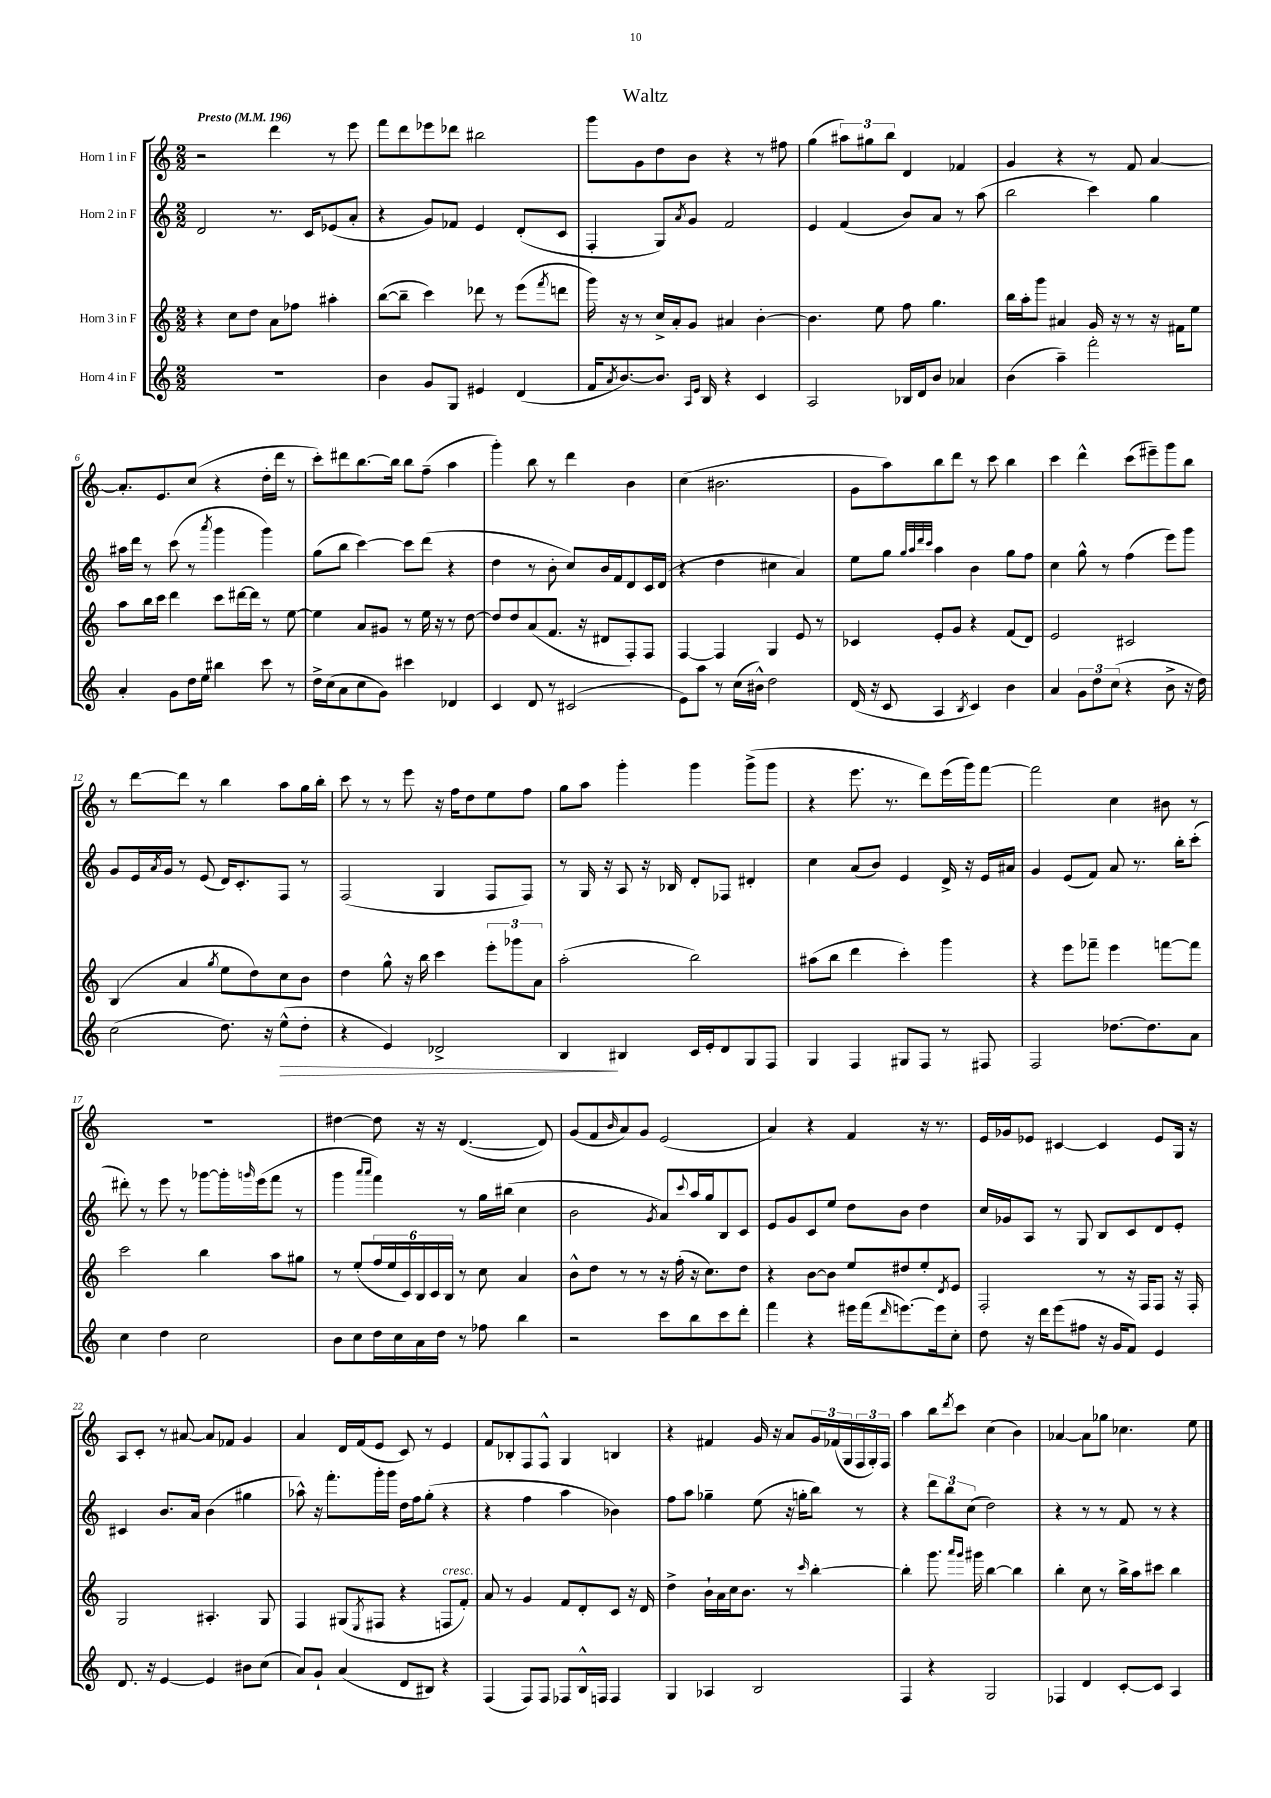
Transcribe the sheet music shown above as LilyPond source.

\header { title = "Waltz" }
<<
\new StaffGroup <<
\new Staff = "s0" \with { instrumentName = "Horn 1 in F" } {
    \clef treble \key c \major \numericTimeSignature \time 2/2 \tempo "Presto" 4 = 196
    r2 d'''4 r8 e'''8 |
    f'''8 d'''8 ees'''8 des'''8 bis''2 |
    g'''8 g'8 d''8 b'8 r4 r8 fis''8 |
    g''4( \tuplet 3/2 { ais''8) gis''8 b''8 } d'4 fes'4 |
    g'4 r4 r8 f'8 a'4~ |
    a'8.-. e'8. c''8( r4 d''16-. d'''16 r8 |
    c'''8-.) dis'''8 b''8.~ b''16 b''8 f''8--( a''4 |
    g'''4-.) b''8 r8 d'''4 b'4 |
    c''4( bis'2. |
    g'8 a''8) b''8 d'''8 r8 c'''8 b''4 |
    c'''4 d'''4-^ c'''8( eis'''8--) g'''8 b''8 |
    r8 d'''8~ d'''8 r8 b''4 a''8 g''16 b''16-. |
    c'''8 r8 r8 e'''8 r16 f''16 d''8 e''8 f''8 |
    g''8 a''8 g'''4-. g'''4 g'''8->( g'''8 |
    r4 e'''8. r8. d'''8) e'''16( g'''16) f'''8~ |
    f'''2 c''4 bis'8 r8 |
    R1 |
    dis''4~ dis''8 r16 r16 d'4.~( d'8) |
    g'8( f'8 \grace { b'16 } a'8) g'8 e'2( |
    a'4) r4 f'4 r16 r8. |
    e'16 ges'16 ees'8 cis'4~ cis'4 ees'8 g16 r16 |
    a8 c'8-. r8 ais'8~ ais'8 fes'8 g'4 |
    a'4 d'16 f'16( e'8 c'8) r8 e'4 |
    f'8 bes8-. f8 f8-^ g4 b4 |
    r4 fis'4 g'16 r16 a'8 \tuplet 3/2 { g'16 fes'16( g16 } \tuplet 3/2 { f16 g16-.) f16 } |
    a''4 b''8 \acciaccatura { d'''8 } c'''8 c''4( b'4) |
    aes'4~ aes'8 ges''8 ces''4. e''8 \bar "|." |
}
\new Staff = "s1" \with { instrumentName = "Horn 2 in F" } {
    \clef treble \key c \major \numericTimeSignature \time 2/2
    d'2 r8. c'16 ees'8( a'8-. |
    r4 g'8) fes'8 e'4 d'8-.( c'8 |
    f4-. g8) \acciaccatura { a'8 } g'8 f'2 |
    e'4 f'4( b'8) a'8 r8 a''8( |
    b''2 c'''4) g''4 |
    ais''16 d'''16 r8 c'''8( r8 \acciaccatura { a'''8 } g'''4 g'''4) |
    g''8( b''8 c'''4~) c'''8 d'''8( r4 |
    d''4 r8 b'8-. c''8) b'16 f'16 d'8 c'16 d'16( |
    r4 d''4 cis''4 a'4) |
    e''8 g''8 \grace { g''32 a''32 d'''32 c'''32 } a''4 b'4 g''8 f''8 |
    c''4 g''8-^ r8 f''4( e'''8) g'''8 |
    g'8 e'16 \acciaccatura { a'8 } g'16 r8 e'8( d'16) c'8.-. f8 r8 |
    f2( g4 f8 f8) |
    r8 g16 r16 a8 r16 bes16 d'8-. fes8 dis'4-. |
    c''4 a'8( b'8) e'4 d'16-> r16 e'16 ais'16 |
    g'4 e'8( f'8) a'8 r8. b''16-. c'''8-.( |
    dis'''8-.) r8 e'''8 r8 ges'''8~ ges'''16-. \grace { g'''16 } e'''16( f'''8 r8 |
    g'''4 \grace { a'''16 a'''16 } f'''4) r8 g''16 bis''16( c''4 |
    b'2 \acciaccatura { g'8 } a'8) \appoggiatura { c'''8 } a''16 g''16 b8 c'8 |
    e'8 g'8 c'8 e''8 d''8 b'8 d''4 |
    c''16 ges'16 a8 r8 g8 b8 c'8 d'8 e'8-. |
    cis'4 b'8. a'16 b'4( gis''4 |
    aes''8-^) r16 f'''8.-. g'''16-. g'''16 d''16 f''16 g''8-.( r4 |
    r4 f''4 a''4 bes'4) |
    f''8 a''8 ges''4-- e''8( r16 g''16-. b''8) r8 |
    r4 \tuplet 3/2 { d'''8 b''8 c''8( } d''2) |
    r4 r8 r8 f'8 r8 r4 \bar "|." |
}
\new Staff = "s2" \with { instrumentName = "Horn 3 in F" } {
    \clef treble \key c \major \numericTimeSignature \time 2/2
    r4 c''8 d''8 a'8 fes''8 ais''4-. |
    b''8~( b''8-- c'''4) des'''8 r8 e'''8( \acciaccatura { f'''8 } d'''8 |
    g'''16) r16 r8 c''16-> a'16-. g'8 ais'4 b'4~-. |
    b'4. e''8 f''8 g''4. |
    b''16 a''16-. g'''8 ais'4 g'16 r16 r8 r16 fis'16 e''8 |
    a''8 b''16 c'''16 d'''4 c'''8 dis'''16~ dis'''16 r8 e''8~ |
    e''4 a'8 gis'8 r8 e''16 r16 r8 d''8~ |
    d''8 d''8 a'8( f'8. r16 dis'8 f8-.) f8 |
    f4~ f4 g4 e'8 r8 |
    ces'4 e'8-. g'8 r4 f'8( d'8) |
    e'2 cis'2 |
    b4( a'4 \acciaccatura { g''8 } e''8 d''8) c''8 b'8 |
    d''4 g''8-^ r16 b''16 c'''4 \tuplet 3/2 { e'''8-. ges'''8 a'8 } |
    a''2-.( b''2) |
    ais''8( b''8 d'''4 c'''4-.) g'''4 |
    r4 e'''8 fes'''8-- e'''4 f'''8~ f'''8 |
    c'''2 b''4 a''8 gis''8 |
    r8 e''8-.( \tuplet 6/4 { f''16 e''16 c'16) b16 c'16 b16 } r8 c''8 a'4 |
    b'8-^ d''8 r8 r8 r16 f''16-.( r16 c''8.) d''8 |
    r4 b'8~ b'8 e''8 dis''8 e''8-. \acciaccatura { d'8 } e'8 |
    f2-. r8 r16 f16 f8 r16 f16-. |
    g2 ais4.-. g8 |
    f4 gis8( \acciaccatura { e8 } fis8 r4 f8^\markup { \italic "cresc." } f'8-.) |
    a'8 r8 g'4 f'8 d'8-. c'8 r16 d'16 |
    d''4-> b'16-! a'16 c''16 b'8. r8 \grace { c'''16 } b''4~-. |
    b''4-. g'''8. \grace { a'''16 g'''16 } gis'''16 b''4~ b''4 |
    b''4-. c''8 r8 b''16-> a''16 cis'''8 b''4 \bar "|." |
}
\new Staff = "s3" \with { instrumentName = "Horn 4 in F" } {
    \clef treble \key c \major \numericTimeSignature \time 2/2
    R1 |
    b'4 g'8 g8 eis'4 d'4( |
    f'16 \acciaccatura { a'8 } b'8.~) b'8. \grace { a16 e'16 } b16 r4 c'4 |
    a2 bes16 d'16 b'8 aes'4 |
    b'4( a''4--) f'''2-. |
    a'4-. g'8 d''16 e''16 bis''4 c'''8 r8 |
    d''16-> c''16( a'8 c''8 g'8) cis'''4 des'4 |
    c'4 d'8 r8 cis'2( |
    e'8) a''8 r8 c''16( bis'16-^) d''2 |
    d'16( r16 c'8 a4 \acciaccatura { b8 } c'4) b'4 |
    a'4 \tuplet 3/2 { g'8 d''8 c''8( } r4 b'8-> r16 d''16) |
    c''2( d''8.) r16 e''8-^\>( d''8-. |
    r4 e'4) des'2-> |
    b4\! bis4 c'16 e'16-. d'8 g8 f8 |
    g4 f4 gis8 f8 r8 fis8 |
    f2 des''8.~ des''8. a'8 |
    c''4 d''4 c''2 |
    b'8 c''8 d''16 c''16 a'16 d''16 r8 fes''8 b''4 |
    r2 c'''8 b''8 c'''8 d'''8-. |
    f'''4 r4 eis'''16 f'''16( \grace { d'''16 } e'''8.~) e'''16 c''8-. |
    d''8 r16 d'''16 e'''8( fis''8 r16 g'16 f'8) e'4 |
    d'8. r16 e'4~ e'4 bis'8 c''8( |
    a'8) g'8-! a'4( d'8 bis8) r4 |
    f4( f8) f8 fes8 b16-^ f16 f4 |
    g4 aes4 b2 |
    f4 r4 g2 |
    fes4 d'4 c'8~-. c'8 a4 \bar "|." |
}
>>
>>
